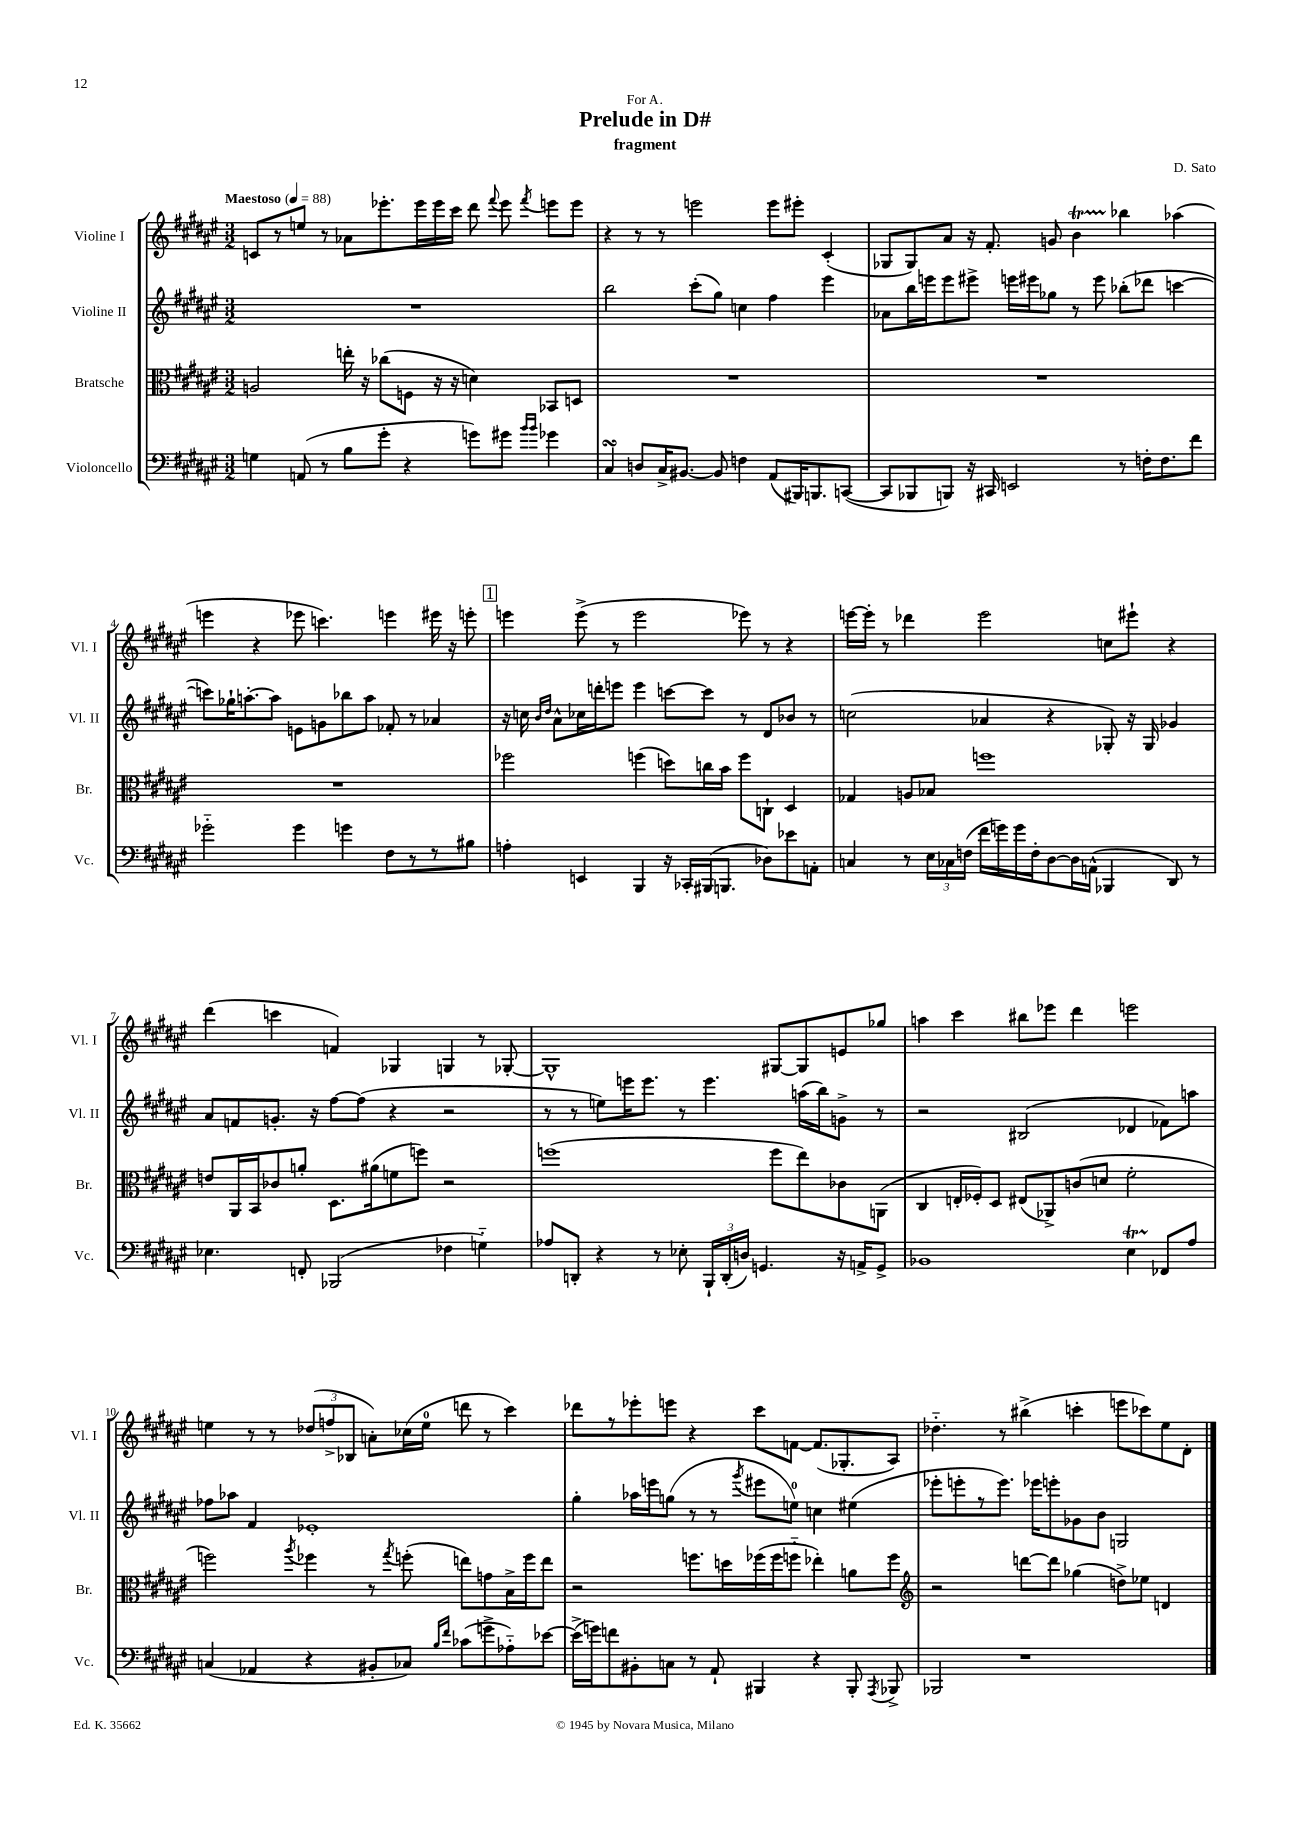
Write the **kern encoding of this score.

**kern	**kern	**kern	**kern
*staff4	*staff3	*staff2	*staff1
*clefF4	*clefC3	*clefG2	*clefG2
*k[f#c#g#d#a#e#]	*k[f#c#g#d#a#e#]	*k[f#c#g#d#a#e#]	*k[f#c#g#d#a#e#]
*M3/2	*M3/2	*M3/2	*M3/2
*MM88	*MM88	*MM88	*MM88
4G	2A	1.r	8c
.	.	.	8r
(8AA	.	.	8ee
8r	.	.	8r
8B	16ee'	.	8a-
.	16r	.	.
8g#'	(8cc-	.	8.eee-'
4r	8F	.	.
.	.	.	16eee-
.	16r	.	16eee-
.	16r	.	16ccc#
8g)	4d)	.	8ddd#
.	.	.	8qqfff#
8g#	.	.	8eee-
16qqb	.	.	.
16qqb	.	.	8qfff#
4g-	8BB-	.	8eee
.	8D	.	8eee
=	=	=	=
4C#	1.r	2bb	4r
8D	.	.	8r
16C#^	.	.	8r
[8.BB#	.	.	.
.	.	(8ccc#'	2eee
8BB#]	.	8gg#)	.
4F	.	4cc	.
(8AA#	.	4ff#	8eee
16BBB#)	.	.	8eee#'
8.BBB	.	.	.
.	.	4eee#	(4c#'
([8CC	.	.	.
=	=	=	=
8CC]	1.r	8a-	8G-
8BBB-	.	16bb	8G-)
.	.	16eee	.
8BBB)	.	8eee	8a#
16r	.	8eee#^	16r
16CC#	.	.	8.f#'
2EE	.	16eee	.
.	.	16eee#	.
.	.	8gg-	8g
.	.	8r	4b
.	.	8eee#	.
8r	.	(8bb-'	4bb-
16F'	.	8ddd-	.
8.F	.	.	.
.	.	[4ccc	(4aa-
8f#	.	.	.
=	=	=	=
2g-'~	1.r	8ccc])	4eee
.	.	16gg-`	.
.	.	[8.aa'	.
.	.	.	4r
.	.	8aa]	.
4g-	.	8e	8eee-
.	.	8g	4.ccc)
4g	.	8bb-	.
.	.	8aa	.
8F#	.	8f-'	4eee
8r	.	8r	.
8r	.	4a-	16eee#
.	.	.	16r
8B#	.	.	8eee'
=	=	=	=
4A'	2ff-	16r	4eee
.	.	16cc	.
.	.	16qqb	.
.	.	16qqdd#	.
.	.	8a#^^	.
4EE	.	16cc-	(8eee^
.	.	16ddd'	.
.	.	8eee	8r
4BBB	(4ff	4eee	2eee
16r	8dd)	[8ccc	.
16CC-'	.	.	.
(16BBB#	16cc	8ccc]	.
8.BBB	16b	.	.
.	8ff	8r	8eee-)
8D-)	8C`	8d#	8r
8e-	4D#	8b-	4r
8AA'	.	8r	.
=	=	=	=
4C	4G-	(2cc	[16eee
.	.	.	16eee']
.	.	.	8r
8r	8A	.	4ddd-
24E#	8B-	.	.
24C-	.	.	.
(24F	.	.	.
16f#	1ff	4a-	2eee
16g)	.	.	.
16g	.	.	.
16F'	.	.	.
[8D#	.	4r	.
16D#]	.	.	.
(16AA^^	.	.	.
4BBB-	.	8G-')	8cc
.	.	16r	8eee#`
.	.	16G-	.
8DD#)	.	4g-	4r
8r	.	.	.
=	=	=	=
4.E-	8e	8a#	(4ddd#
.	16AA#	8f	.
.	16BB	.	.
.	8c-	8.g'	4ccc
8FF'	8a'	.	.
.	.	16r	.
(2BBB-	8.D#	[8ff#	4f)
.	.	(8ff#]	.
.	(16a#	.	.
.	8f	4r	4G-
.	8ff)	.	.
4F-	2r	2r	4G
4G'~)	.	.	8r
.	.	.	[8G-'
=	=	=	=
8A-	(1ff	8r	1G-^^]
8DD'	.	8r	.
4r	.	8ee)	.
.	.	16eee	.
.	.	8.eee	.
8r	.	.	.
8E-'	.	8r	.
24BBB`	.	4.eee	.
(24DD'	.	.	.
24D)	.	.	.
4.GG	.	.	.
.	8ff	.	[8G#
.	8ee#)	(16aa	8G#]
.	.	16bb)	.
16r	8c-	8g^	8e
16AA^	.	.	.
8GG^	(8AA	8r	8gg-
=	=	=	=
1BB-	4C#	2r	4aa
.	16E'	.	4ccc#
.	16F-')	.	.
.	8D#	.	.
.	(8E#	(2B#	8bb#
.	8AA-^)	.	8eee-
.	(8c	.	4ddd#
.	8d	.	.
4E#	2f#'	4d-	2eee
8FF-	.	8f-)	.
8A#	.	8aa	.
=	=	=	=
(4C	2ff)	8ff-	4ee
.	.	8aa-	.
4AA-	.	4f#	8r
.	.	.	8r
.	8qaa#	.	.
4r	4ff-	1e-'	(12dd-
.	.	.	12ff^
.	.	.	12B-
8BB#'	8r	.	8a')
.	8qgg#	.	.
8C-)	(8ff'	.	(16cc-
.	.	.	16ee
16qqB	.	.	.
16qqf#	.	.	.
(8c-	8ee)	.	8ddd
8g^	8g	.	8r
8A-'~)	16B^	.	4ccc#)
.	16ff	.	.
[8e-	8ee	.	.
=	=	=	=
(16e-^]	2r	4gg#'	8ddd-
16g)	.	.	.
8f	.	.	8r
8BB#'	.	16aa-	8eee-'
.	.	16eee	.
8C	.	(8gg	8eee
8r	8.ff	8r	4r
8AA#`	.	8r	.
.	16dd	.	.
.	.	8qggg#	.
4BBB#	(16ff-	8eee#	8ccc#
.	16ff-	.	.
.	8ff'~	8ee)	[8f
4r	4ee-')	4cc	(8.f]
.	.	.	8.G-'
8BBB#'	8a	(4ee#	.
8qAAA#	.	.	.
8BBB-^	8ff	.	8A#)
=	=	=	=
*	*clefG2	*	*
2BBB-	2r	8eee-'	4.dd-'~
.	.	8eee'	.
.	.	8r	.
.	.	8.eee)	8r
1r	[8ddd	.	(4bb#^
.	.	16eee-	.
.	8ddd]	8eee'	.
.	(4gg-	8g-	4ccc'
.	.	8b	.
.	8dd^)	2G	8eee
.	8ee-	.	8ccc-)
.	4d	.	8ee#
.	.	.	8d#'
==	==	==	==
*-	*-	*-	*-
